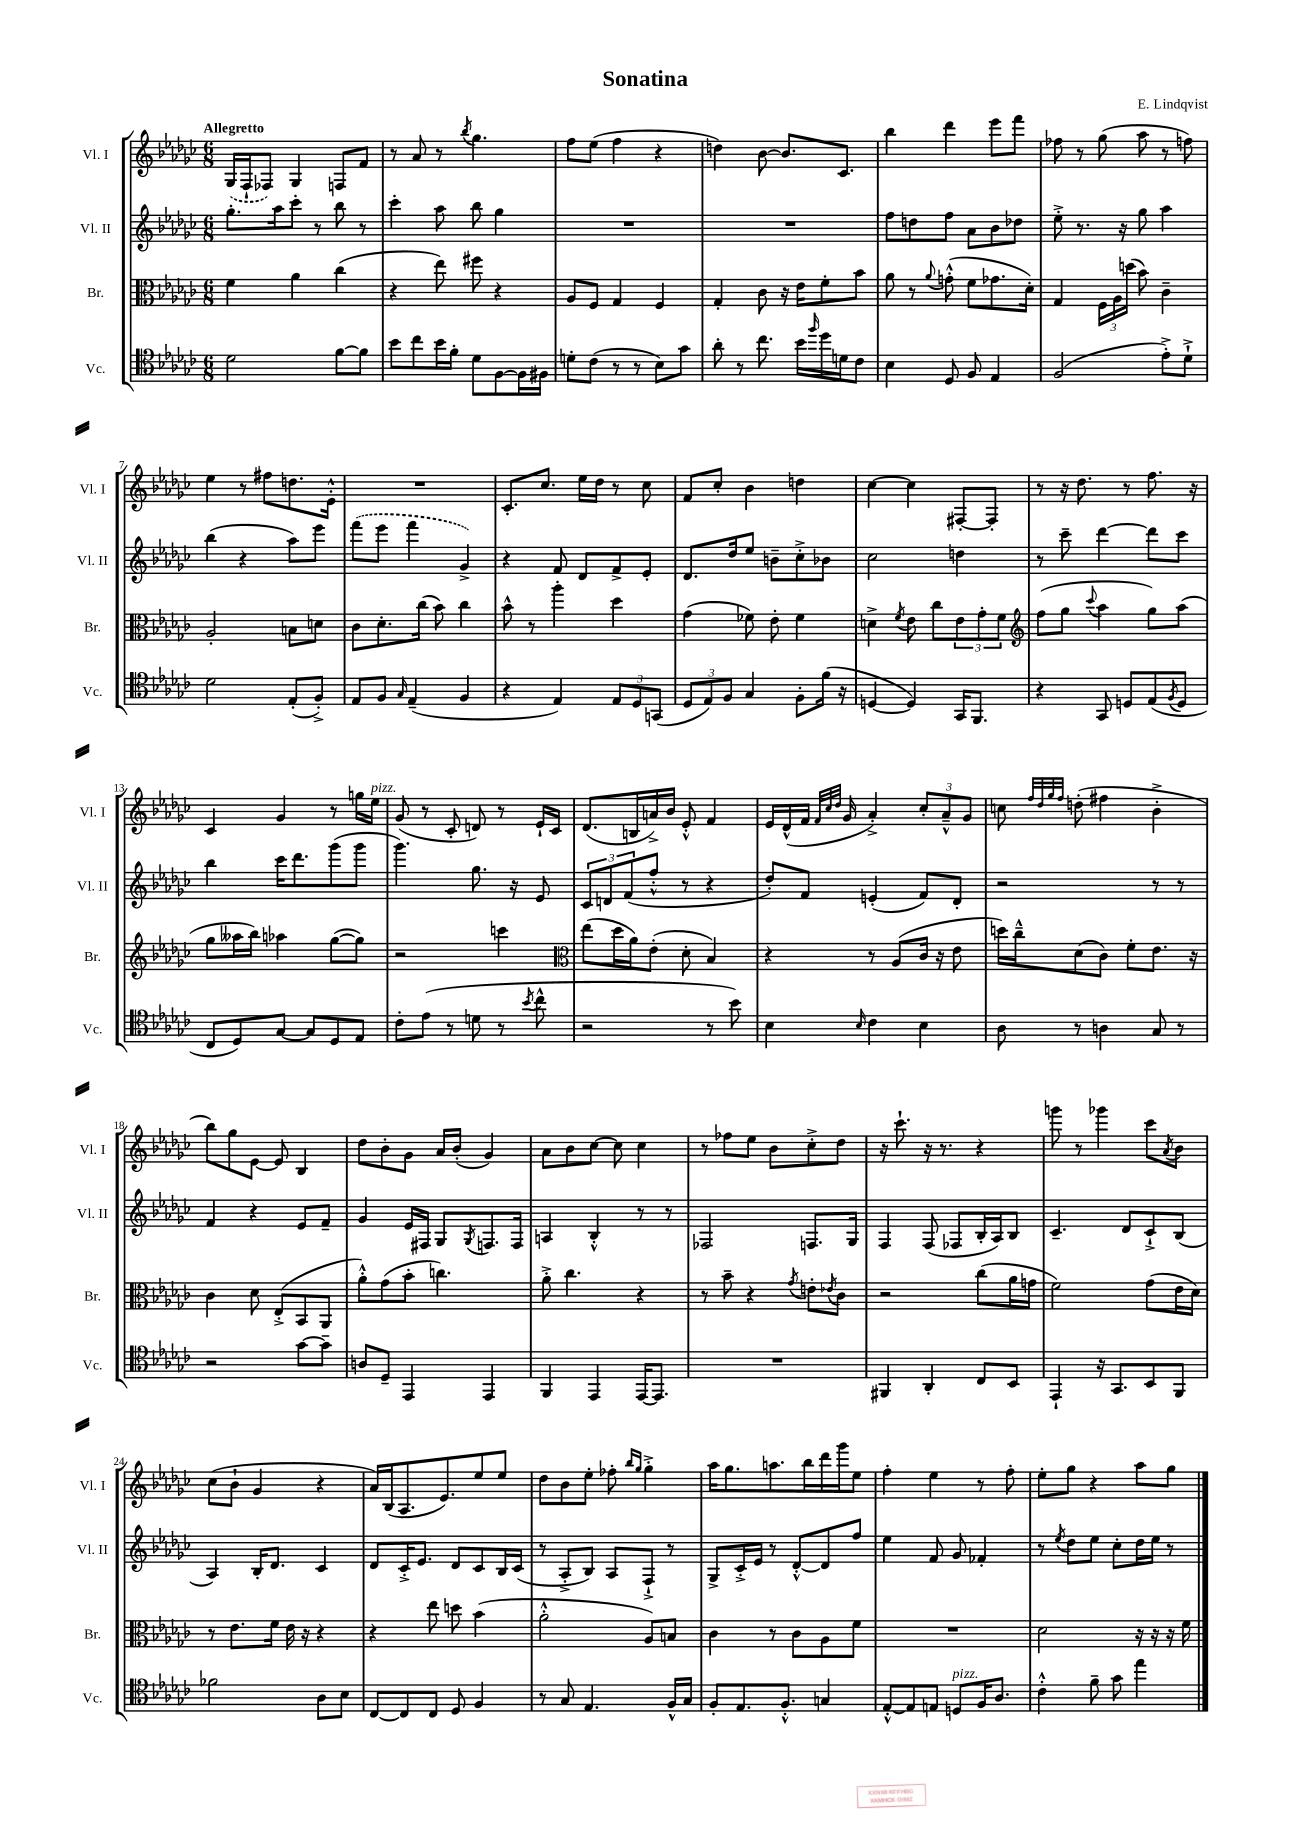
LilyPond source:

\header { title = "Sonatina" composer = "E. Lindqvist" }
<<
\new StaffGroup <<
\new Staff = "s0" \with { instrumentName = "Vl. I" shortInstrumentName = "Vl. I" } {
    \clef treble \key ges \major \numericTimeSignature \time 6/8 \tempo "Allegretto"
    \once \slurDashed ges16( f16-! fes8) ges4 f8 f'8 |
    r8 aes'8 r8 \acciaccatura { bes''8 } ges''4. |
    f''8 ees''8( f''4 r4 |
    d''4) bes'8~ bes'8. ces'8. |
    bes''4 des'''4 ees'''8 f'''8 |
    fes''8 r8 ges''8( aes''8 r8 f''8) |
    ees''4 r8 fis''8 d''8. ees'16-.-^ |
    R2. |
    ces'8.-. ces''8. ees''16 des''16 r8 ces''8 |
    f'8 ces''8-. bes'4 d''4 |
    ces''4~ ces''4 fis8~-. fis8-. |
    r8 r16 des''8. r8 f''8. r16 |
    ces'4 ges'4 r8 g''16 ees''16^\markup { \italic "pizz." } |
    ges'8( r8 ces'8-. d'8) r8 ees'16-! ces'16 |
    des'8.( b16 a'16->) bes'16 ees'8-.-^ f'4 |
    ees'16 des'16-^( f'16 \grace { f'32 ces''32 des''32 } ges'16 aes'4-.->) \tuplet 3/2 { ces''8-. aes'8---^ ges'8 } |
    c''8 \grace { f''32 des''32 ges''32 f''32 } d''8-.( fis''4 bes'4-.-> |
    bes''8) ges''8 ees'8~ ees'8 bes4 |
    des''8 bes'8-. ges'8 aes'16 bes'16-.( ges'4) |
    aes'8 bes'8 ces''8~ ces''8 ces''4 |
    r8 fes''8 ees''8 bes'8 ces''8-.-> des''8 |
    r16 ces'''8.-! r16 r8. r4 |
    g'''8 r8 ges'''4 ces'''8 \acciaccatura { aes'8 } bes'8 |
    ces''8( bes'8-! ges'4 r4 |
    aes'16) bes16( aes8. ees'8.) ees''8 ees''8 |
    des''8 bes'8 ees''8-. fes''8-. \grace { bes''16 ges''16 } ges''4-.-> |
    aes''16 ges''8. a''8. bes''16 des'''16 ges'''16 ees''8 |
    f''4-. ees''4 r8 f''8-. |
    ees''8-. ges''8 r4 aes''8 ges''8 \bar "|." |
}
\new Staff = "s1" \with { instrumentName = "Vl. II" shortInstrumentName = "Vl. II" } {
    \clef treble \key ges \major \numericTimeSignature \time 6/8
    ges''8.-. aes''16 ces'''8-. r8 bes''8 r8 |
    ces'''4-. aes''8 bes''8 ges''4 |
    R2. |
    R2. |
    f''8 d''8 f''8 aes'8 bes'8 des''8 |
    ees''8-.-> r8. r16 ges''8 aes''4 |
    bes''4( r4 aes''8) ees'''8 |
    \once \slurDashed f'''8( ees'''8 f'''4 ges'4->) |
    r4 f'8 des'8 f'8-> ees'8-. |
    des'8. des''16 ees''8 b'8-- ces''8-.-> bes'8 |
    ces''2 d''4 |
    r8 ces'''8-- des'''4~ des'''8 ces'''8 |
    bes''4 ces'''16 des'''8. ges'''8( ges'''8 |
    ges'''4.) ges''8. r16 ees'8 |
    \tuplet 3/2 { ces'8 d'8 f'8( } f''8-.-^ r8 r4 |
    des''8-.) f'8 e'4-.( f'8) des'8-. |
    r2 r8 r8 |
    f'4 r4 ees'8 f'8-- |
    ges'4 ees'16 fis16 ges8 \acciaccatura { ges8 } f8. f16 |
    a4 bes4-.-^ r8 r8 |
    fes2 f8. ges16 |
    f4 f8( fes8 bes16-. aes16) bes8 |
    ces'4.-- des'8 ces'8-!-> bes8( |
    aes4) bes16-. des'8. ces'4 |
    des'8 ces'16-.-> ees'8. des'8 ces'8 bes16 ces'16( |
    r8 aes8-.-> bes8) aes8 f8-!-> r8 |
    ges8-> ces'16-.-> ees'16 r8 des'8~-.-^ des'8 f''8 |
    ees''4 f'8 ges'8 fes'4-. |
    r8 \acciaccatura { ees''8 } des''8 ees''8 ces''8-. des''16 ees''16 r8 \bar "|." |
}
\new Staff = "s2" \with { instrumentName = "Br." shortInstrumentName = "Br." } {
    \clef alto \key ges \major \numericTimeSignature \time 6/8
    f'4 aes'4 ces''4( |
    r4 ees''8) fis''8 r4 |
    aes8 f8 ges4 f4 |
    ges4-. ces'8 r16 ees'16 f'8-. bes'8 |
    aes'8 r8 \appoggiatura { aes'8 } g'8-.-^( f'8 ges'8. des'16-.) |
    ges4 \tuplet 3/2 { f16 aes16 d''16( } bes'8) ces'4-- |
    aes2-. b8 d'8 |
    ces'8 des'8.-. ces''16( bes'8) ces''4 |
    bes'8-^ r8 aes''4-. des''4 |
    ges'4( fes'8) ees'8-. fes'4 |
    d'4-> \acciaccatura { f'8 } ees'8 ces''8 \tuplet 3/2 { ees'8 ges'8-. f'8 } |
    \clef treble f''8( ges''8 \appoggiatura { ces'''8 } aes''4 ges''8) aes''8( |
    ges''8 aeses''16 bes''16) aes''4 ges''8~( ges''8) |
    r2 c'''4 |
    \clef alto ees''8( des''16 aes'16) ees'8-.( des'8-. bes4) |
    r4 r8 aes8( ces'16 r16 ees'8 |
    d''16) ces''16---^ des'8( ces'8) f'8-. ees'8. r16 |
    ces'4 des'8 ees8-.->( bes,8 aes,8 |
    aes'8-.-^) ges'8( bes'8-. c''4.) |
    aes'8-.-> ces''4. r4 |
    r8 bes'8-- r4 \acciaccatura { ges'8 } e'8-. \acciaccatura { ees'8 } ces'8 |
    r2 ces''8( aes'16 g'16 |
    f'2) ges'8( ees'16 des'16) |
    r8 ees'8. f'16 ees'16 r16 r4 |
    r4 ees''8 d''8 bes'4( |
    aes'2-.-^ aes8) b8 |
    ces'4 r8 ces'8 aes8 f'8 |
    R2. |
    des'2 r16 r16 r16 f'16 \bar "|." |
}
\new Staff = "s3" \with { instrumentName = "Vc." shortInstrumentName = "Vc." } {
    \clef tenor \key ges \major \numericTimeSignature \time 6/8
    des'2 f'8~ f'8 |
    bes'8 ces''8 bes'16 f'16-. des'8 f8~ f16 fis16 |
    d'8-. ces'8( r8 r8 bes8) ges'8 |
    aes'8-. r8 ces''8. bes'16 \grace { f''16 } des''16 d'16 ces'8 |
    bes4 des8 f8 ees4 |
    f2( ees'8-.->) des'8-!-> |
    des'2 ees8-.( f8-.->) |
    ees8 f8 \grace { ges16 } ees4--( f4 |
    r4 ees4) \tuplet 3/2 { ees8 des8 g,8( } |
    \tuplet 3/2 { des8 ees8) f8 } ges4 f8-. f'16( r16 |
    d4~ d4) ges,16 f,8. |
    r4 ges,8 d8 ees8( \acciaccatura { f8 } d8 |
    ces8 des8) ges8~ ges8 des8 ees8 |
    ces'8-. ees'8( r8 d'8 r8 \acciaccatura { bes'8 } ces''8-^ |
    r2 r8 bes'8) |
    bes4 \grace { bes16 } ces'4 bes4 |
    aes8 r8 a4 ges8 r8 |
    r2 ges'8~ ges'8-- |
    a8 des8-- ees,4 ees,4 |
    f,4 ees,4 ees,16~ ees,8. |
    R2. |
    fis,4 aes,4-. ces8 bes,8 |
    ees,4-! r16 ges,8. bes,8 f,8 |
    fes'2 aes8 bes8 |
    ces8~ ces8 ces8 des8 f4 |
    r8 ges8 ees4. f16-^ ges16 |
    f8-. ees8. f8.-.-^ g4 |
    ees8~-.-^ ees8 e8 d8^\markup { \italic "pizz." } f16 aes8. |
    ces'4-.-^ f'8-- ges'8 ees''4 \bar "|." |
}
>>
>>
